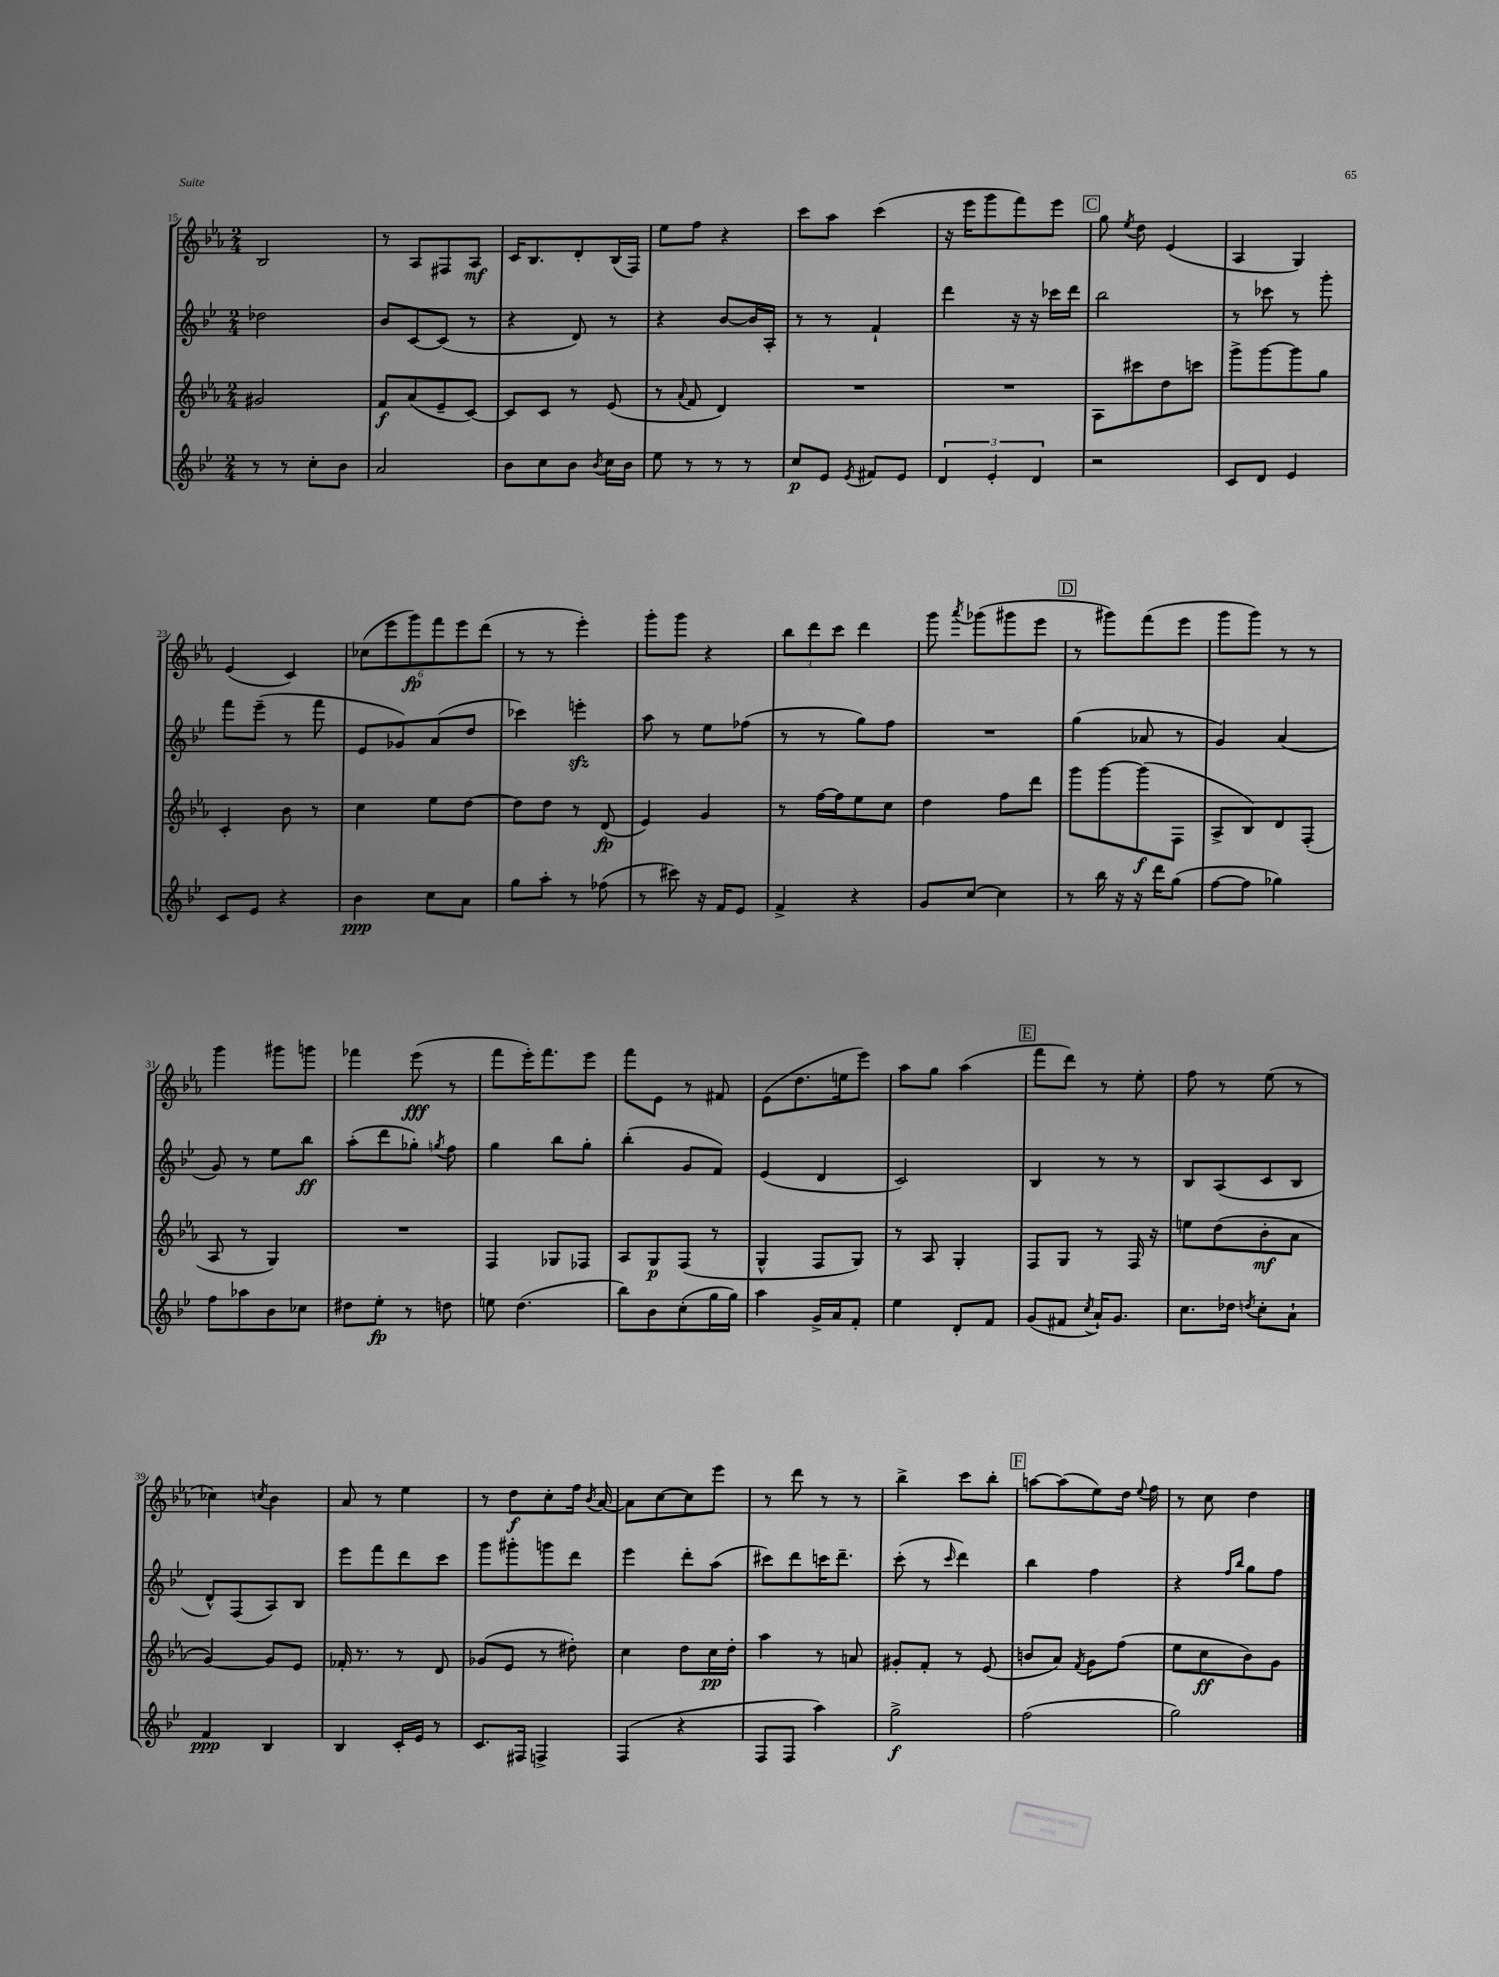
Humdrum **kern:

**kern	**kern	**kern	**kern
*staff4	*staff3	*staff2	*staff1
*clefG2	*clefG2	*clefG2	*clefG2
*k[b-e-]	*k[b-e-a-]	*k[b-e-]	*k[b-e-a-]
*M2/4	*M2/4	*M2/4	*M2/4
8r	2g#/	2dd-\	2B-/
8r	.	.	.
8cc'\L	.	.	.
8b-\J	.	.	.
=	=	=	=
2a/	8f/L	8b-/L	8r
.	(8a-/	[8c/	8A-/L
.	8e-~/	(8c/]J	8F#/
.	[8c/J)	8r	8A-/J
=	=	=	=
8b-\L	8c/]L	4r	16c/LK
.	.	.	8.B-/
8cc\	8c/J	.	.
8b-\J	8r	8d/)	8d'/
8qb-/	.	.	.
16cc\LL	(8e-/	8r	(16B-/L
16b-\JJ	.	.	16F/JJ)
=	=	=	=
8ee-\	8r	4r	8ee-\L
.	8qqa-/	.	.
8r	8f/	.	8ff\J
8r	4d/)	[8b-/L	4r
8r	.	16b-/]L	.
.	.	16A'/JJ	.
=	=	=	=
8cc/L	2r	8r	8ccc\L
8e-/J	.	8r	8aa-\J
8qe-/	.	.	.
8f#/L	.	4f`/	(4ccc\
8e-/J	.	.	.
=	=	=	=
6d/	2r	4ddd\	16r
.	.	.	16eee-\LK
.	.	.	8ggg\
6e-'/	.	.	.
.	.	16r	8fff\)
.	.	16r	.
6d/	.	.	.
.	.	16ccc-\LL	8eee-\J
.	.	16ddd\JJ	.
=	=	=	=
2r	8A-\L	2bb-\	8gg\
.	.	.	8qee-/
.	8ccc#\	.	8dd\
.	8dd\	.	(4e-/
.	8ccc\J	.	.
=	=	=	=
8c/L	8ggg^\L	8r	4A-/
8d/J	[8ggg\	8ccc-\	.
4e-/	8ggg\]	8r	4G/)
.	8gg\J	8ggg'\	.
=	=	=	=
8c/L	4c'/	8fff\L	(4e-/
8e-/J	.	(8eee-~\J	.
4r	8b-\	8r	4c/)
.	8r	8fff\	.
=	=	=	=
4b-\	4cc\	8e-/L	(12cc-\L
.	.	.	12eee-\
.	.	8g-/)	.
.	.	.	12ggg\)
8cc\L	8ee-\L	(8a/	12fff\
.	.	.	12eee-\
8a\J	[8dd\J	8dd/J	.
.	.	.	(12ddd\J
=	=	=	=
8gg\L	8dd\]L	4ccc-\)	8r
8aa'\J	8dd\J	.	8r
8r	8r	4eee'\	4eee-'\)
(8ff-\	(8d/	.	.
=	=	=	=
8r	4e-/)	8aa\	8ggg'\L
8ccc#\)	.	8r	8ggg\J
16r	4g/	8ee-\L	4r
16f/LK	.	.	.
8e-/J	.	(8ff-\J	.
=	=	=	=
4f^/	8r	8r	12bb-\L
.	.	.	12ddd\
.	[16ff\LL	8r	.
.	.	.	12ccc\J
.	16ff\]J	.	.
4r	8ee-\	8gg\L)	4ddd\
.	8cc\J	8ff\J	.
=	=	=	=
8g/L	4dd\	2r	8ggg\
.	.	.	8qaaa-/
[8cc/J	.	.	(8ggg-\L
4cc\]	8ff\L	.	8ggg#\
.	8ddd\J	.	8eee-\J
=	=	=	=
8r	8ggg\L	(4gg\	8r
16bb-\	[8ggg\	.	8ggg#\L)
16r	.	.	.
16r	(8ggg\]	8a-/	(8fff\
16ddd\LK	.	.	.
(8gg\J	8F\J	8r	8eee-\J
=	=	=	=
[8ff\L	8A-^/L	4g/)	8ggg\L
8ff\]J	8B-/)	.	8ggg\J)
4gg-\)	8d/	(4a/	8r
.	(8F'/J	.	8r
=	=	=	=
8ff\L	8A-/	8g/)	4ggg\
8aa-\	8r	8r	.
8b-\	4G/)	8ee-\L	8ggg#\L
8cc-\J	.	8bb-\J	8ggg\J
=	=	=	=
8dd#\L	2r	(8aa'\L	4fff-\
8ee-'\J	.	8ddd\	.
8r	.	8gg-'\J)	(8eee-\
.	.	8qgg/	.
8dd\	.	8ff\	8r
=	=	=	=
8ee\	4F/	4gg\	8fff\L
(4.dd\	.	.	16eee-'\K)
.	.	.	8.fff\
.	8G-/L	8bb-\L	.
.	8F-/J	8gg'\J	8eee-\J
=	=	=	=
8bb-\L)	8A-/L	(4bb-'\	8fff\L
8b-\	8G/	.	8e-\J
(8cc'\	(8F/J	8g/L	8r
16gg\L	8r	8f/J)	8f#/
16gg\JJ)	.	.	.
=	=	=	=
4aa\	4G^^/	(4e-/	(8e-\L
.	.	.	8.dd\
16g^/LL	8F/L	4d/	.
16a/J	.	.	16ee\k
8f'/J	8G/J)	.	8eee-\J)
=	=	=	=
4ee-\	8r	2c/)	8aa-\L
.	8A-/	.	8gg\J
8d'/L	4G'/	.	(4aa-\
8f/J	.	.	.
=	=	=	=
(8g/L	8F/L	4B-/	8fff\L
8f#/J	8G/J	.	8ddd\J)
8qcc/	.	.	.
16a`/LK)	8r	8r	8r
8.g/J	.	.	.
.	16F/	8r	8ee-'\
.	16r	.	.
=	=	=	=
8.cc\L	8ee\L	8B-/L	8ff\
.	(8dd\	(8A/	8r
16dd-\Jk	.	.	.
8qdd/	.	.	.
8cc'\L	8b-'\	8c/	(8ee-\
8a`\J	8a-\J	8B-/J	8r
=	=	=	=
4f/	[4g/)	8d^^/L)	4cc-\)
.	.	(8F/	.
.	.	.	8qcc/
4B-/	8g/]L	8A/)	4b-\
.	8e-/J	8B-/J	.
=	=	=	=
4B-/	16f-'/	8eee-\L	8a-/
.	8.r	.	.
.	.	8fff\	8r
16c'/LL	8r	8ddd\	4ee-\
16e-/JJ	.	.	.
8r	8d/	8ccc\J	.
=	=	=	=
8.c/L	(8g-/L	8ggg\L	8r
.	8e-/J	8ggg#'\	8dd\L
16F#/Jk	.	.	.
4F^/	8r	8ggg\	8cc'\
.	8dd#'\)	8ddd\J	16ff\Jk
.	.	.	8qb-/
.	.	.	[16a-/
=	=	=	=
(4F/	4cc\	4eee-\	8a-\]L
.	.	.	[8cc\
4r	8dd\L	8ddd'\L	8cc\]
.	16cc\L	(8aa\J	8eee-\J
.	16dd'\JJ	.	.
=	=	=	=
8F/L	4aa-\	8ccc#\L)	8r
8F/J	.	8ddd\	8ddd\
4aa\)	8r	16ccc\K	8r
.	.	8.ddd~\J	.
.	8a/	.	8r
=	=	=	=
2gg^\	8g#'/L	(8ccc'\	4bb-^\
.	8f'/J	8r	.
.	.	16qqccc/	.
.	8r	4ddd\)	8ccc\L
.	(8e-/	.	8bb-'\J
=	=	=	=
(2ff\	8b/L	4bb-\	[8aa\L
.	8a-/J)	.	(8aa\]
.	8qf/	.	.
.	8g\L	4ff\	8ee-\)
.	(8ff\J	.	16dd\Jk
.	.	.	8qqee-/
.	.	.	16ff\
=	=	=	=
2gg\)	8ee-\L	4r	8r
.	8cc\	.	8cc\
.	.	16qqff/LL	.
.	.	16qqbb-/JJ	.
.	8b-\)	8gg\L	4dd\
.	8g\J	8ff\J	.
==	==	==	==
*-	*-	*-	*-
